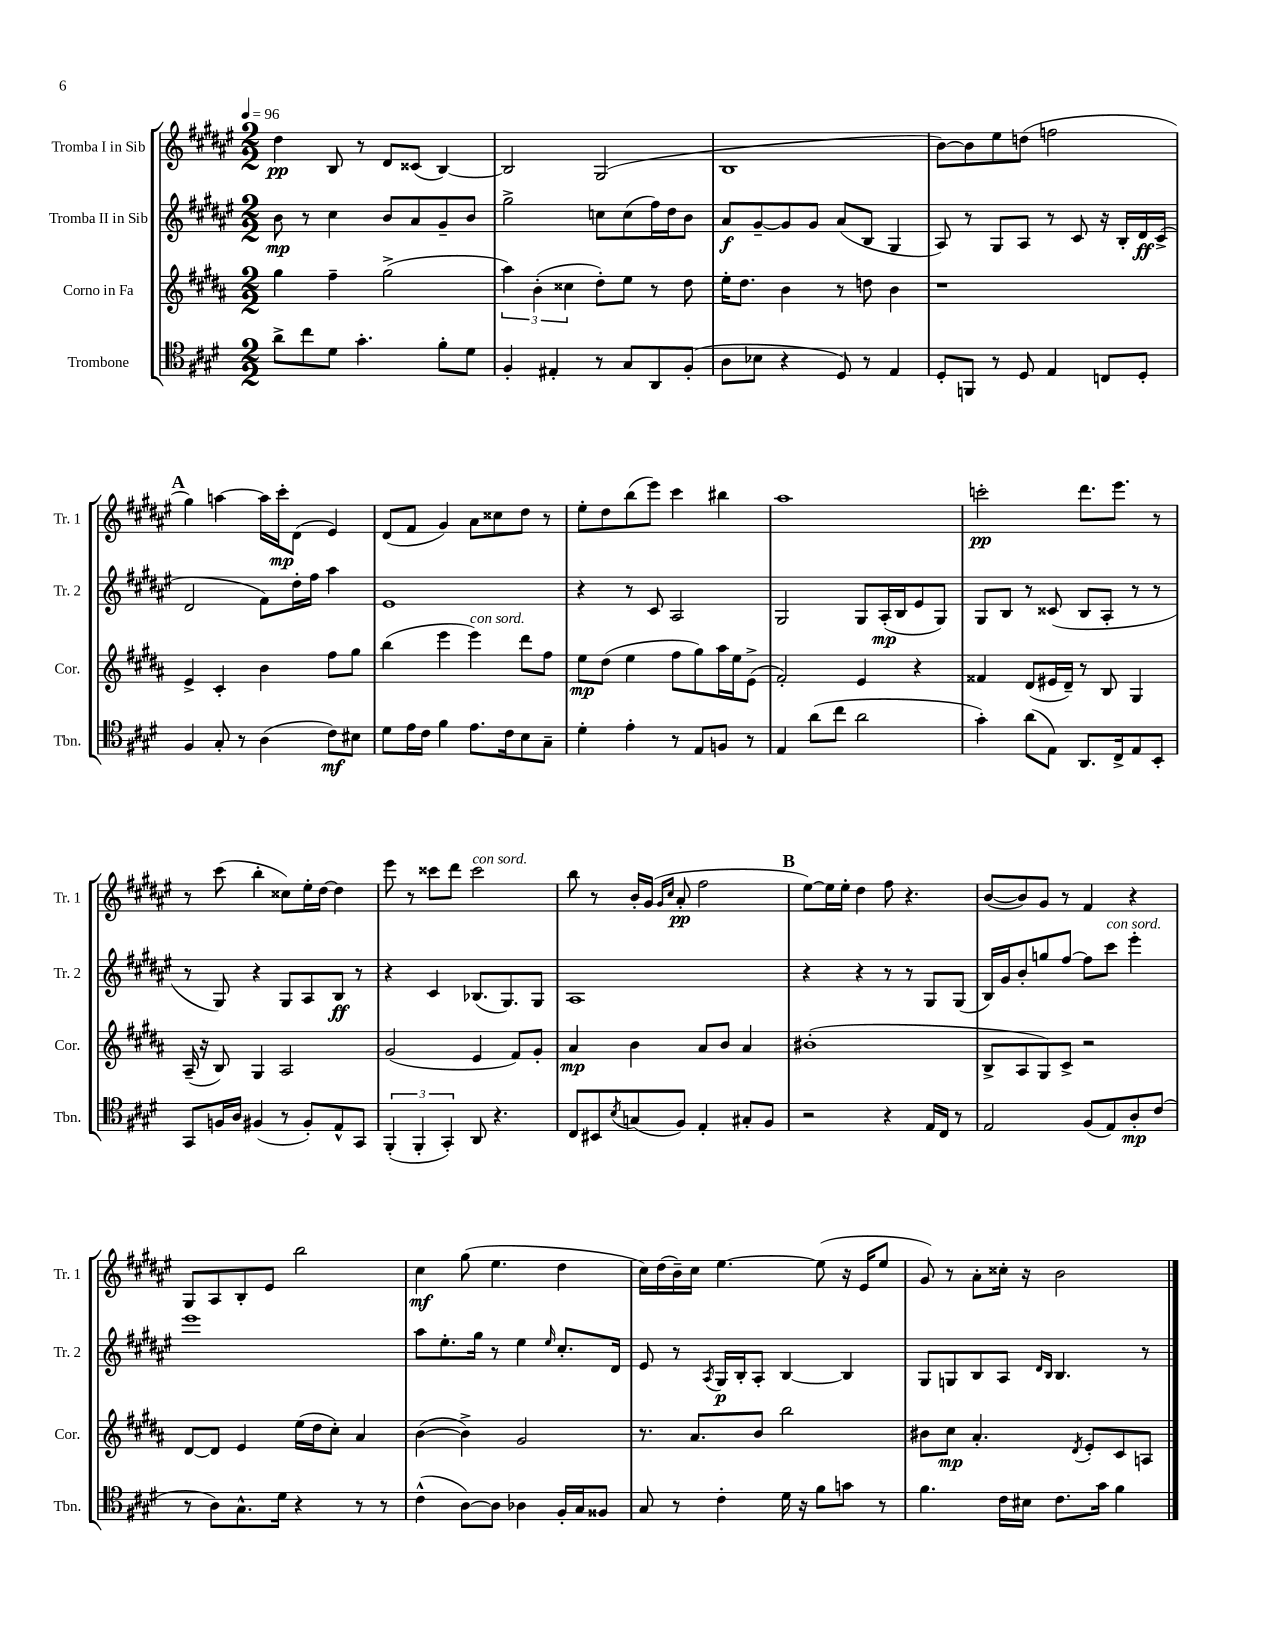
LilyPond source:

<<
\new StaffGroup <<
\new Staff = "s0" \with { instrumentName = "Tromba I in Sib" shortInstrumentName = "Tr. 1" } {
    \clef treble \key fis \major \numericTimeSignature \time 2/2 \tempo 4 = 96
    dis''4\pp b8 r8 dis'8 cisis'8( b4~) |
    b2 gis2( |
    b1 |
    b'8~) b'8 eis''8 d''8( f''2 |
    \mark \markup { \bold "A" } gis''4) a''4~ a''16 cis'''16-.\mp dis'8( eis'4) |
    dis'8( fis'8 gis'4) ais'8 cisis''8 dis''8 r8 |
    eis''8-. dis''8 b''8( eis'''8) cis'''4 bis''4 |
    ais''1 |
    c'''2-.\pp dis'''8. eis'''8. r8 |
    r8 cis'''8( b''4-. cisis''8) eis''16-. dis''16~ dis''4 |
    eis'''8 r8 cisis'''8 dis'''8 cisis'''2^\markup { \italic "con sord." } |
    b''8 r8 b'16-. gis'16( \grace { gis'16 cis''16 } ais'8-.\pp fis''2 |
    \mark \markup { \bold "B" } eis''8~) eis''16 eis''16-. dis''4 fis''8 r4. |
    b'8~( b'8) gis'8 r8 fis'4 r4 |
    gis8 ais8 b8-. eis'8 b''2 |
    cis''4\mf gis''8( eis''4. dis''4 |
    cis''16) dis''16( b'16--) cis''16 eis''4.~ eis''8( r16 eis'16 eis''8 |
    gis'8) r8 ais'8-. cisis''16-. r16 b'2 \bar "|." |
}
\new Staff = "s1" \with { instrumentName = "Tromba II in Sib" shortInstrumentName = "Tr. 2" } {
    \clef treble \key fis \major \numericTimeSignature \time 2/2
    b'8\mp r8 cis''4 b'8 ais'8 gis'8-- b'8 |
    gis''2-> c''8 c''8( fis''16) dis''16 b'8 |
    ais'8\f gis'8~-- gis'8 gis'8 ais'8( b8 gis4 |
    ais8) r8 gis8 ais8 r8 cis'8 r16 b16-. dis'16\ff cis'16->( |
    \mark \markup { \bold "A" } dis'2 fis'8) dis''16-. fis''16 ais''4 |
    eis'1 |
    r4 r8 cis'8 ais2 |
    gis2 gis8 ais16-.\mp( b16 eis'8 gis8) |
    gis8 b8 r8 cisis'8( b8 ais8-. r8 r8 |
    r8 gis8) r4 gis8 ais8 b8\ff r8 |
    r4 cis'4 bes8.( gis8.) gis8 |
    ais1 |
    \mark \markup { \bold "B" } r4 r4 r8 r8 gis8 gis8( |
    b16) gis'16 b'8-. g''8 fis''8~ fis''8 cis'''8^\markup { \italic "con sord." } eis'''4-. |
    eis'''1 |
    ais''8 eis''8.-. gis''16 r8 eis''4 \grace { eis''16 } cis''8.-. dis'16 |
    eis'8 r8 \acciaccatura { ais8 } gis16\p b16-. ais8-. b4~ b4 |
    gis8 g8 b8 ais8 \grace { dis'16 b16 } b4. r8 \bar "|." |
}
\new Staff = "s2" \with { instrumentName = "Corno in Fa" shortInstrumentName = "Cor." } {
    \clef treble \key b \major \numericTimeSignature \time 2/2
    gis''4 fis''4-- gis''2->( |
    \tuplet 3/2 { ais''4) b'4-.( cisis''4 } dis''8-.) e''8 r8 dis''8 |
    e''16-. dis''8. b'4 r8 d''8 b'4 |
    r1 |
    \mark \markup { \bold "A" } e'4-> cis'4-. b'4 fis''8 gis''8 |
    b''4( e'''4 e'''4^\markup { \italic "con sord." }) dis'''8 fis''8 |
    e''8\mp dis''8( e''4 fis''8 gis''8) ais''16 e''16 e'8->( |
    fis'2-.) e'4 r4 |
    fisis'4 dis'8( eis'16 dis'16--) r8 b8 gis4 |
    ais16--( r16 b8) gis4 ais2 |
    gis'2( e'4 fis'8) gis'8-. |
    ais'4\mp b'4 ais'8 b'8 ais'4 |
    \mark \markup { \bold "B" } bis'1-.( |
    b8-> ais8 gis8) cis'8-> r2 |
    dis'8~ dis'8 e'4 e''16( dis''16 cis''8-.) ais'4 |
    b'4~( b'4->) gis'2 |
    r8. ais'8. b'8 b''2 |
    bis'8 cis''8\mp ais'4.-. \acciaccatura { dis'8 } e'8-. cis'8 a8 \bar "|." |
}
\new Staff = "s3" \with { instrumentName = "Trombone" shortInstrumentName = "Tbn." } {
    \clef tenor \key e \major \numericTimeSignature \time 2/2
    a'8-> cis''8 dis'8 gis'4.-. fis'8-. dis'8 |
    fis4-. eis4-. r8 gis8 a,8 fis8-.( |
    a8 bes8 r4 dis8) r8 e4 |
    dis8-. f,8 r8 dis8 e4 c8 dis8-. |
    \mark \markup { \bold "A" } fis4 gis8-. r8 a4( cis'8\mf) bis8 |
    dis'8 e'16 cis'16 fis'4 e'8. cis'16 b8 gis8-- |
    dis'4-. e'4-. r8 e8 f8 r8 |
    e4 a'8( cis''8 a'2 |
    gis'4-.) a'8( e8) a,8. cis16-> e8 b,8-. |
    gis,8 f16 a16 fis4( r8 fis8-.) e8-^ gis,8 |
    \tuplet 3/2 { fis,4-.( fis,4-. gis,4-.) } a,8 r4. |
    cis8 bis,8 \acciaccatura { b8 } g8( fis8) e4-. gis8-. fis8 |
    \mark \markup { \bold "B" } r2 r4 e16 cis16 r8 |
    e2 fis8( e8) a8-.\mp cis'8( |
    r8 a8) gis8.-^ dis'16 r4 r8 r8 |
    cis'4-^( a8~) a8 aes4 fis16-. gis16 fisis8 |
    gis8 r8 cis'4-. dis'16 r16 fis'8 g'8 r8 |
    fis'4. cis'16 bis16 cis'8. gis'16 fis'4 \bar "|." |
}
>>
>>
\layout { \context { \Score \remove "Bar_number_engraver" } }
